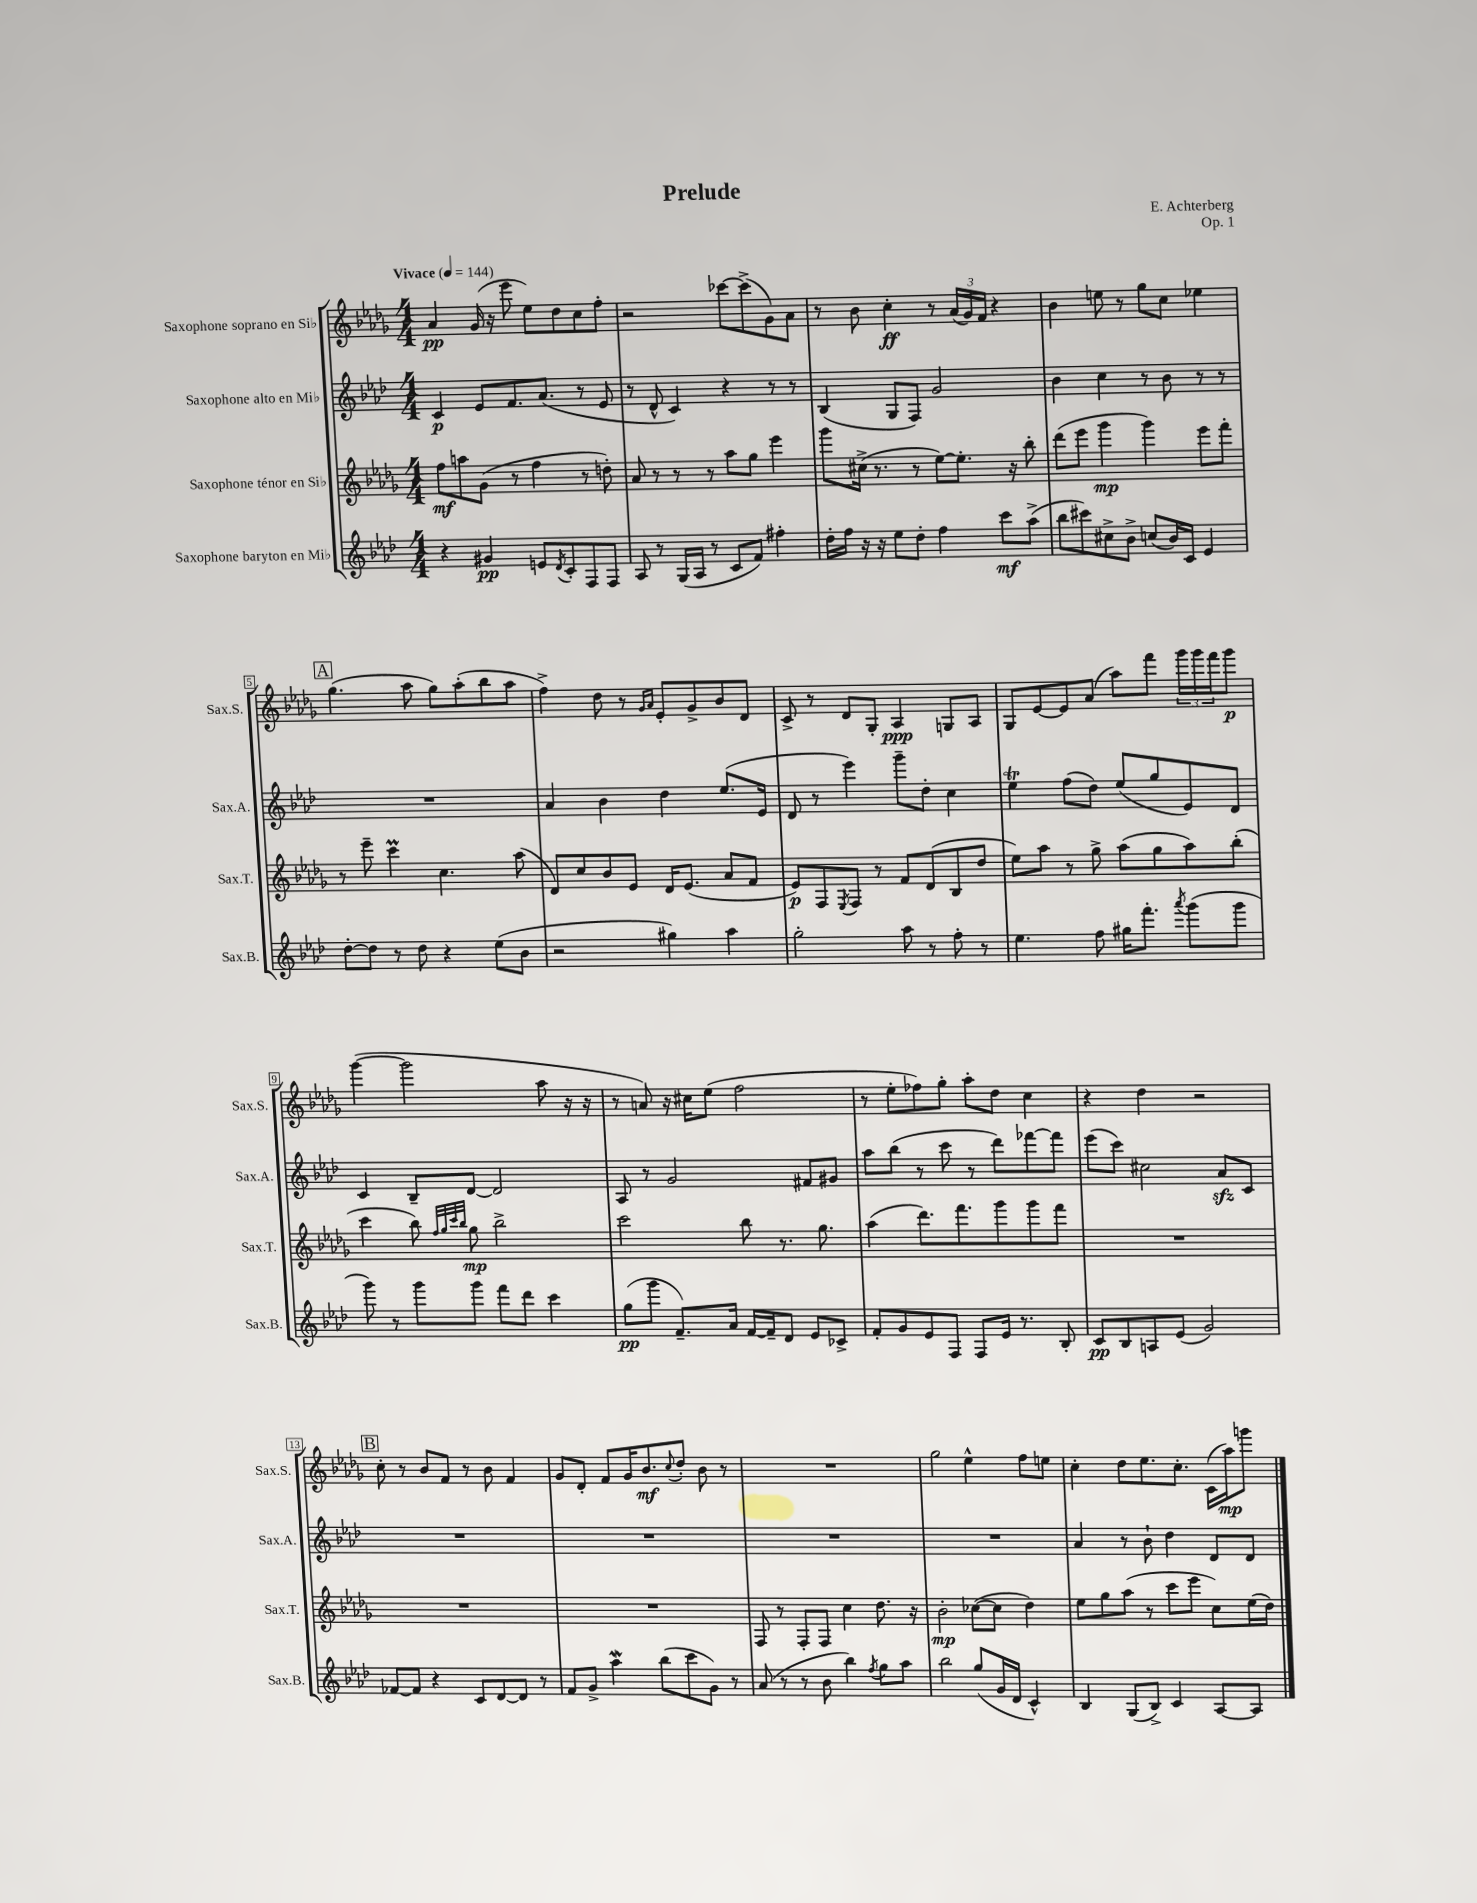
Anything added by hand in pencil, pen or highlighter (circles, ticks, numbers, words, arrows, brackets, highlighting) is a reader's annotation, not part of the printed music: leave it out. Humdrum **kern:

**kern	**kern	**kern	**kern
*staff4	*staff3	*staff2	*staff1
*clefG2	*clefG2	*clefG2	*clefG2
*k[b-e-a-d-]	*k[b-e-a-d-g-]	*k[b-e-a-d-]	*k[b-e-a-d-g-]
*M4/4	*M4/4	*M4/4	*M4/4
*MM144	*MM144	*MM144	*MM144
4r	8ff	4c	4a-
.	8aa	.	.
4g#	(8g-	8e-	(16g-
.	.	.	16r
.	8r	8.f	8eee-
8e	4ff	.	8ee-)
.	.	(8.a-	.
8qd-	.	.	.
8c'	.	.	8dd-
8F	8r	8r	8cc
8F	8dd')	8e-	8ff'
=	=	=	=
8A-	8a-	8r	2r
8r	8r	8d-^^	.
(16G	8r	4c)	.
16A-	.	.	.
8r	8r	.	.
8c	8aa-	4r	[8ccc-
8f)	8gg-	.	(8ccc-^]
4ff#'	4eee-	8r	8g-)
.	.	8r	8a-
=	=	=	=
16dd-'	8ggg-	(4B-	8r
16ff	.	.	.
16r	(16cc#^	.	8b-
16r	8.r	.	.
8ee-	.	8G	4cc'
8dd-'	8r	8F)	.
4ff	[8ee-)	2g	8r
.	8.ee-']	.	(24a-
.	.	.	24g-)
.	.	.	24f
8ccc	.	.	4r
.	16r	.	.
(8aa-^	8bb-'	.	.
=	=	=	=
8bb-	(8ddd-	4b-	4b-
8ccc#)	8eee-	.	.
8cc#^	4ggg-	4cc	8ee
8b-^	.	.	8r
(8cc	4ggg-)	8r	8gg-
16b-)	.	8b-	8cc
16c	.	.	.
4e-	8eee-	8r	4ee-
.	8fff'	8r	.
=	=	=	=
[8dd-'	8r	1r	(4.gg-
8dd-]	8eee-~	.	.
8r	4ccc	.	.
8dd-	.	.	8aa-
4r	4.cc	.	8gg-)
.	.	.	(8aa-'
(8ee-	.	.	8bb-
8b-	(8aa-	.	8aa-
=	=	=	=
2r	8d-)	4a-	4ff^)
.	8cc	.	.
.	8b-	4b-	8dd-
.	8e-	.	8r
.	.	.	16qqg-
.	.	.	16qqa-
4gg#)	16d-	4dd-	8e-'
.	(8.e-	.	.
.	.	.	8g-^
4aa-	8a-	(8.ee-	8b-
.	8f	.	8d-
.	.	16e-	.
=	=	=	=
2gg'	8e-)	8d-	8c^
.	8F	8r	8r
.	8qE-	.	.
.	8F	4eee-)	8d-
.	8r	.	8G-'
8aa-	8f	8ggg~	4A-
8r	(8d-	8dd-'	.
8ff'	8B-	4cc	8G
8r	8dd-	.	8A-
=	=	=	=
4.ee-	8ee-)	4ee-	8G-
.	8aa-	.	[8e-
.	8r	(8ff	8e-]
8ff	8gg-^	8dd-)	(8a-
16gg#	(8aa-	(8ee-	8aa-)
8.fff'	.	.	.
.	8gg-	8gg	8fff
8qaaa-	.	.	.
(8ggg	8aa-)	8e-)	24ggg-
.	.	.	24ggg-
.	.	.	24fff
8ggg	(8bb-'	8d-	8ggg-
=	=	=	=
8ggg)	4ccc	4c	([4ggg-
8r	.	.	.
8ggg	8bb-)	8B-~	2ggg-]
.	32qqff	.	.
.	32qqgg-	.	.
.	32qqccc	.	.
.	32qqbb-	.	.
8ggg	8gg-	[8d-	.
8fff	2bb-^	2d-]	.
8ddd-	.	.	.
4ccc	.	.	8aa-
.	.	.	16r
.	.	.	16r
=	=	=	=
(8gg	2ccc	8A-	8r
8ggg	.	8r	8a)
8.f~)	.	2g	16r
.	.	.	16cc#
.	.	.	(8ee-
16a-	.	.	.
[16f	8bb-	.	2ff
16f~]	.	.	.
8d-	8.r	.	.
8e-	.	8f#	.
.	8.gg-	.	.
8c-^	.	8g#	.
=	=	=	=
8f'	(4aa-	8aa-	8r
8g	.	(8bb-	8ee-'
8e-	8.ddd-)	8r	8ff-)
8F	.	8ccc	8gg-'
.	8.fff	.	.
8F	.	8r	8aa-'
16e-	8ggg-	8ddd-)	8dd-
8.r	.	.	.
.	8ggg-	[8fff-	4cc
8B-'	8fff	8fff-]	.
=	=	=	=
8c	1r	(8eee-	4r
8B-	.	8ccc)	.
8A	.	2cc#	4dd-
(8e-	.	.	.
2g)	.	.	2r
.	.	8a-	.
.	.	8c	.
=	=	=	=
[8f-	1r	1r	8cc'
8f-]	.	.	8r
4r	.	.	8b-
.	.	.	8f
8c	.	.	8r
[8d-	.	.	8b-
8d-]	.	.	4f
8r	.	.	.
=	=	=	=
8f	1r	1r	8g-
8g^	.	.	8d-'
4aa-	.	.	8f
.	.	.	16g-
.	.	.	8.b-
(8bb-	.	.	.
.	.	.	8qqcc
8ccc	.	.	8dd-'
8g)	.	.	8b-
8r	.	.	8r
=	=	=	=
(8a-	8F	1r	1r
8r	8r	.	.
8r	8F'	.	.
8b-	8F	.	.
4bb-)	4cc	.	.
8qff	.	.	.
8gg	8.dd-	.	.
8aa-	.	.	.
.	16r	.	.
=	=	=	=
2bb-	2b-'	1r	2gg-
(8gg	([8cc-	.	4ee-^^
16g	8cc-]	.	.
16d-	.	.	.
4c^^)	4dd-)	.	8ff
.	.	.	8ee
=	=	=	=
4B-	8ee-	4a-	4cc'
.	8gg-	.	.
(8G	(8aa-	8r	8dd-
8B-^)	8r	8b-`	8.ee-
4c	8ccc	4dd-	.
.	.	.	8.cc'
.	8eee-	.	.
[8A-	8cc)	8d-	(16c
.	.	.	16aa-)
8A-]	(16ee-	8d-	8ggg
.	16dd-)	.	.
==	==	==	==
*-	*-	*-	*-
